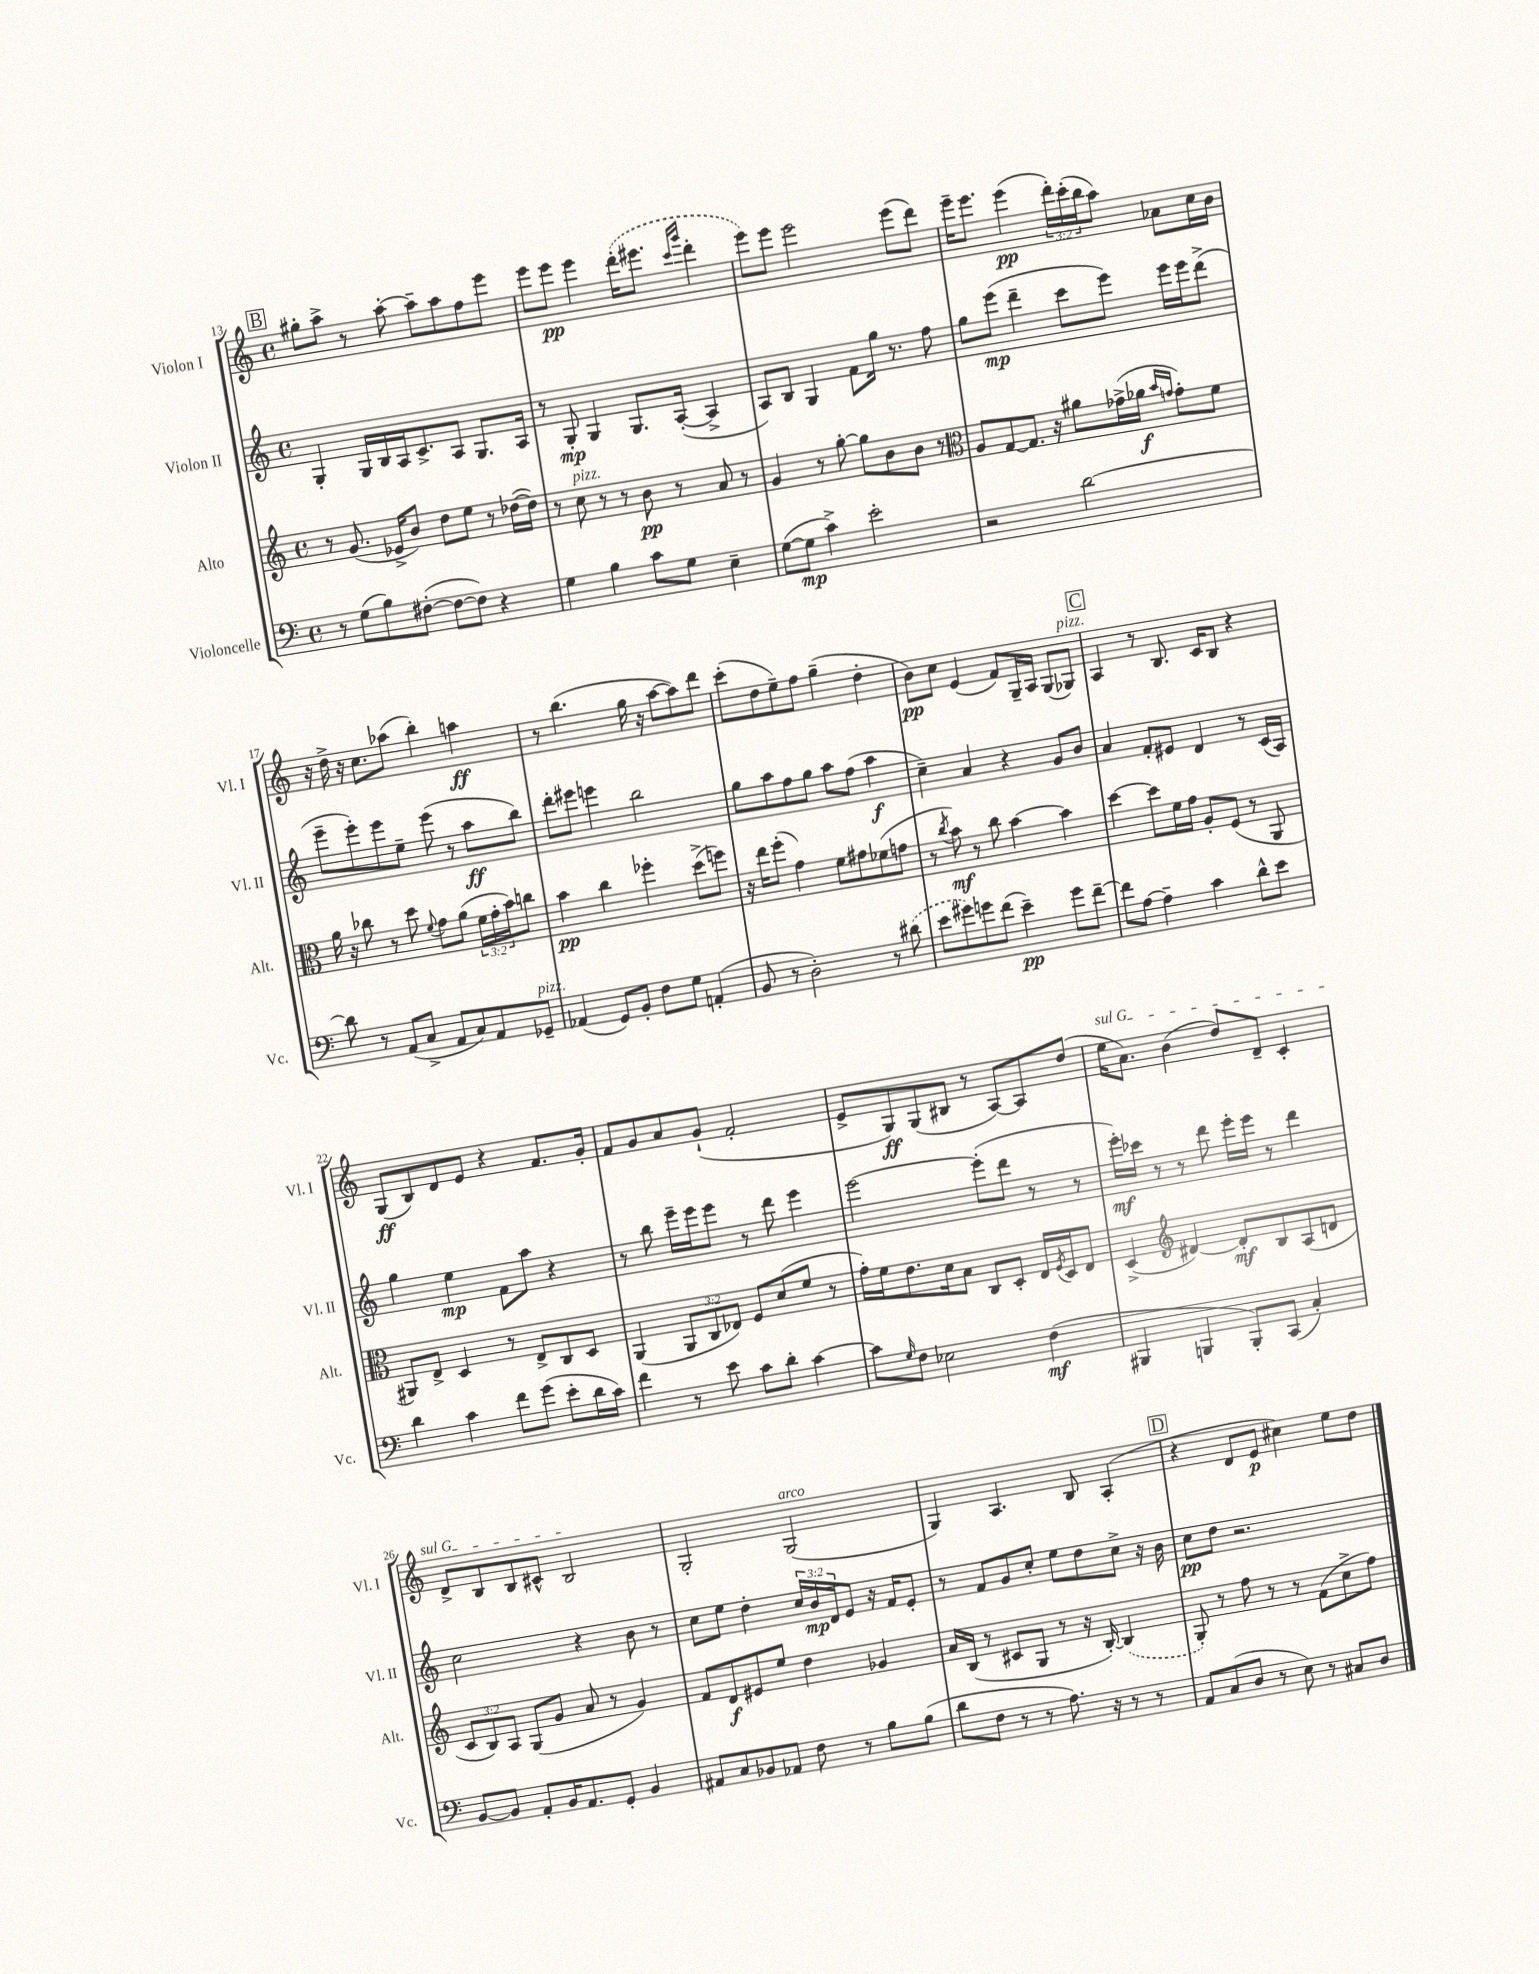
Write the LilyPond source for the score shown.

<<
\new StaffGroup <<
\new Staff = "s0" \with { instrumentName = "Violon I" shortInstrumentName = "Vl. I" } {
    \clef treble \key c \major \defaultTimeSignature \time 4/4 \override Staff.TupletNumber.text = #tuplet-number::calc-fraction-text
    \mark \markup { \box "B" } gis''8-. a''8-> r8 a''8~-. a''8-- a''8 f''8 e'''8 |
    e'''8 e'''8\pp e'''4 \once \slurDashed d'''16-.( eis'''8. \grace { c'''16 g'''16 } d'''4-. |
    e'''8) e'''8 e'''2 e'''8( d'''8) |
    e'''16-- e'''8. e'''4\pp( \tuplet 3/2 { d'''16-.) c'''16-.( b''16 } a''8) aes'8 c''16 b'16 |
    r16 d''16-> r16 c''8. aes''8( b''4-.) a''4\ff |
    r8 b''4.( g''16 r16 a''8~ a''8) d'''8 |
    c'''8-.( d''8 e''8--) f''8 g''4--( d''4-. |
    b'8\pp) c''8 e'4( f'8) g16-- a16 g8( ges8^\markup { \italic "pizz." }) |
    \mark \markup { \box "C" } a4 r8 b8. c'16 b8 r4 |
    g8\ff( b8) d'8 e'8 r4 f'8. g'16-. |
    f'8 g'8 a'8 g'8-!( f'2-. |
    e'8-> g8\ff) g8( bis8 r8 a8~) a8 d''8( |
    \once \override TextSpanner.bound-details.left.text = \markup { \italic "sul G" } e''16\startTextSpan a'8.) b'4( d''8) d'8-- c'4-. |
    d'8-> b8 b8 cis'8-^ b2\stopTextSpan |
    g2-. g2^\markup { \italic "arco" }( |
    g4) a4. b8 a4-.( |
    \mark \markup { \box "D" } r4 d'8 e'8\p cis''4) e''8 d''8 \bar "|." |
}
\new Staff = "s1" \with { instrumentName = "Violon II" shortInstrumentName = "Vl. II" } {
    \clef treble \key c \major \defaultTimeSignature \time 4/4 \override Staff.TupletNumber.text = #tuplet-number::calc-fraction-text
    \mark \markup { \box "B" } g4-. g16 b16 a16 c'8.-> a8 g8. a16 |
    r8 g8-.\mp g4 g8. a16~-.( a4-> |
    a8) b8 g4 f'8 g''16 r8. f''8 |
    g''8 e'''8\mp( d'''4-- c'''8 e'''8) e'''16 e'''16 d'''8->( |
    e'''8-- e'''8-.) e'''8 e''8-- e'''8( r8 a''8\ff b''8) |
    d'''8-. eis'''8 e'''4 b''2 |
    g''8 a''8 f''8 g''8 a''8 f''8( a''4\f |
    c''4--) a'4 r4 g'8 b'8 |
    \mark \markup { \box "C" } a'4 f'8-. eis'8 d'4 r8 c'16( a16) |
    g''4 e''4\mp f'8 a''8 r4 |
    r8 b''8 e'''16-- e'''16 e'''8 r8 d'''8 e'''4 |
    e'''2~ e'''8-.( d'''8 r8 r8 |
    e'''16-.\mf) ces'''16 r8 r8 d'''8 e'''16-. e'''16 r8 d'''4 |
    c''2 r4 b'8 r8 |
    c''8 e''8 d''4-. \tuplet 3/2 { c''16 b'16\mp d'16 } e'8 r16 f'16 e'8-. |
    r8 f'8 g'8 c''8-. e''8 d''8 c''8-> r16 b'16 |
    \mark \markup { \box "D" } c''8\pp d''8 r2. \bar "|." |
}
\new Staff = "s2" \with { instrumentName = "Alto" shortInstrumentName = "Alt." } {
    \clef treble \key c \major \defaultTimeSignature \time 4/4 \override Staff.TupletNumber.text = #tuplet-number::calc-fraction-text
    \mark \markup { \box "B" } r8 g'8.( ees'16-> b'8) d''8 e''8 r8 des''16~( des''16) |
    r8 c''8^\markup { \italic "pizz." } r8 r8 b'8\pp r8 a'8 r8 |
    g'4 r8 g''8~-. g''8 b'8 b'8 r8 |
    \clef alto a8 g8~ g8. r16 ais'8 ges'16->( aes'16\f \grace { b'16 g'16 } g'8-.) f'8 |
    a'16 r16 ces''8 r8 d''8 \appoggiatura { f'8 } g'8 a'8( \tuplet 3/2 { f'16 g'16-. b'16) } c''8 |
    b'4\pp c''4 fes''4-. d''8->( f''8) |
    r16 e''16 f''8-.( g'4) f'8 gis'8 fes'8( g'8 |
    r8 \acciaccatura { c''8 } b'8\mf) r8 c''8 b'4~ b'4 |
    \mark \markup { \box "C" } d''4~ d''8 f'16 g'16 a8-. f8( r8 a,8 |
    ais,8) e8-> d4 r8 e8-> c8 d8 |
    a,4( \tuplet 3/2 { a,8 c8 ees8) } f8 d'8( f'8 r8 |
    g'16-.) f'16 e'8. d'16 b8 c8 d8-. e16 \acciaccatura { f8 } d16 e8 |
    d4->( \clef treble dis'4~) dis'8-.\mf b8 a8( d'8 |
    \tuplet 3/2 { c'8 b8) a8 } g8( g'8 a'8 r8 g'4) |
    f'8 d'8\f eis'8 e''8 d''4 ges'4 |
    a'16 b16( r8 cis'8 g8 r8 r16 b16~-.) \once \slurDashed b4( |
    \mark \markup { \box "D" } g8-.) r8 f''8 r8 r8 f'8( c''8-> f''8) \bar "|." |
}
\new Staff = "s3" \with { instrumentName = "Violoncelle" shortInstrumentName = "Vc." } {
    \clef bass \key c \major \defaultTimeSignature \time 4/4
    \mark \markup { \box "B" } r8 g8( b8) fis8~-.( fis8~ fis8) r4 |
    g4 b4 c'8 g8 e4-- |
    g8~( g8\mp c'4->) e'2-. |
    r2 d'2~ |
    d'8 r8 a,8( c8-> a,8 c8) a,8 ges,8--^\markup { \italic "pizz." } |
    aes,4( g,8) b,8-. f8 g8 a,4-.( |
    b,8 r8 d2-.) r8 \once \slurDashed dis'8( |
    e'8 gis'8) g'8 f'8( e'4--\pp) g'8 f'8~-- |
    \mark \markup { \box "C" } f'8 a8~ a4-- c'4 d'8-^ e'8 |
    d'4 c'4 f'8 g'8( e'8-. d'16 c'16) |
    f'4 r8 e'8 c'8 d'8-. c'4~ |
    c'8 \grace { g16 } f8 ees2 f4\mf( |
    bis,,4 b,,4 b,,8-.) c,8( c4-.) |
    b,8~ b,8 a,8-. b,16 a,8. g,8-. b,4 |
    ais,8 c8 bes,8 aes,8 f8 r8 b8 b8( |
    d'8 f8 r8 r8 a8.) r16 r8 r8 |
    \mark \markup { \box "D" } a,8 c8( d8 r8 e8) r8 cis8 d8 \bar "|." |
}
>>
>>
\layout { \context { \Score currentBarNumber = #13 } }
